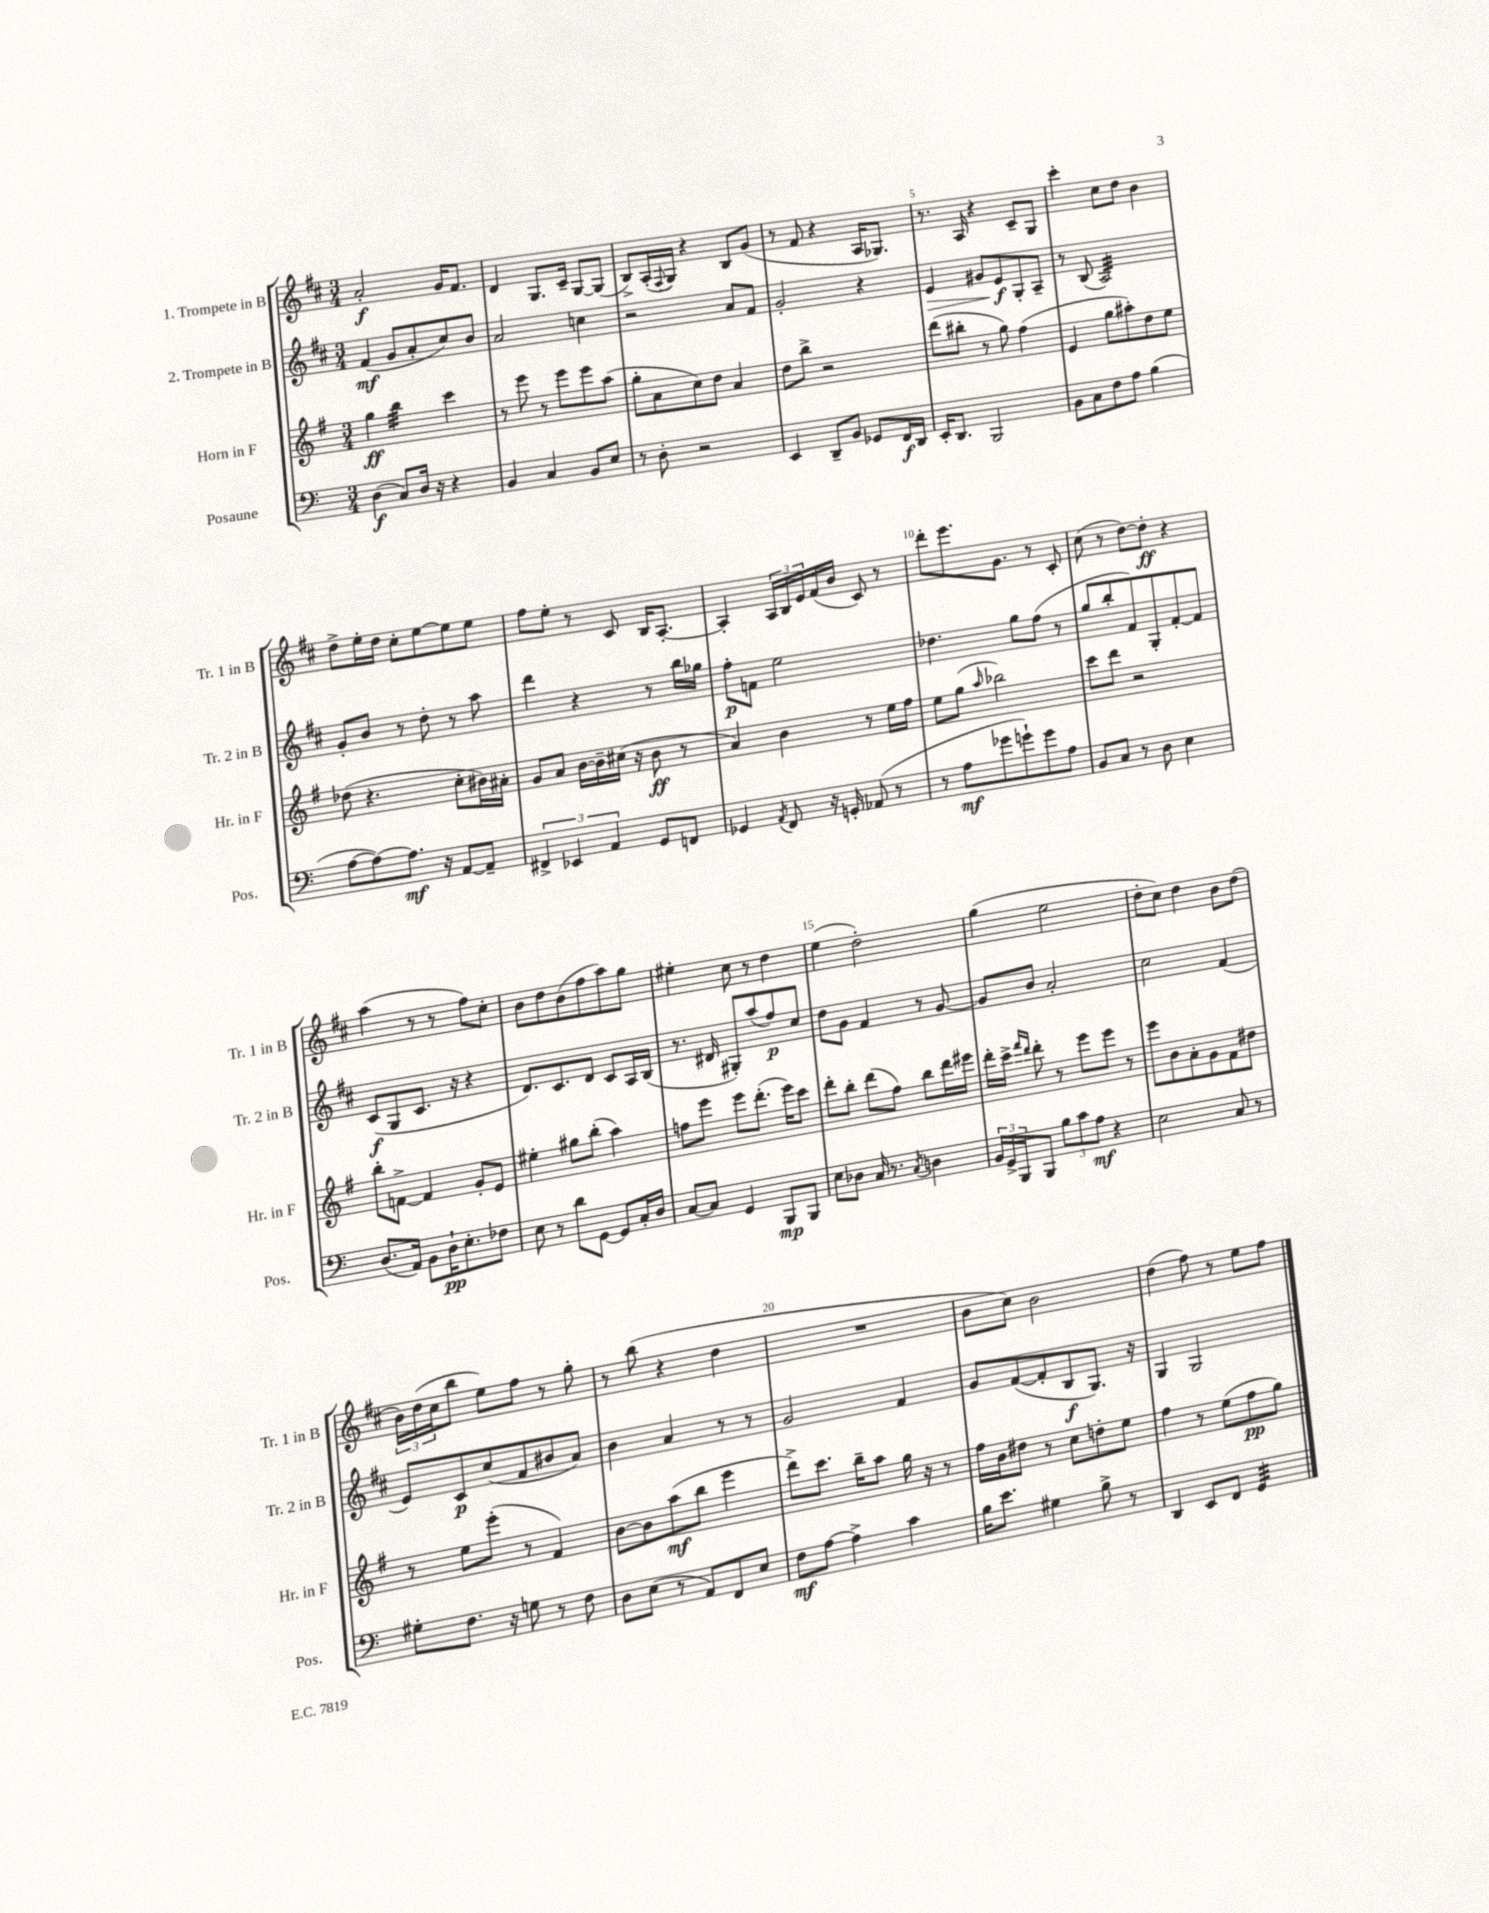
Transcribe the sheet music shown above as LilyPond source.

<<
\new StaffGroup <<
\new Staff = "s0" \with { instrumentName = "1. Trompete in B" shortInstrumentName = "Tr. 1 in B" } {
    \clef treble \key d \major \numericTimeSignature \time 3/4
    a'2-.\f g'16 fis'8. |
    d'4 g8. cis'16-- g8~ g8( |
    b8->) a16-.( \appoggiatura { fis8 } g16) r4 b8 g'8( |
    r8 fis'8 r4 a16 ges8.) |
    r8. a16 r4 cis'8-- g8 |
    cis'''4-. cis''8 d''8 b'4 |
    d''8-> e''16-. d''16 cis''8-. e''8~ e''8 e''8 |
    fis''8 e''8-. r8 cis'8 b16 a8.~-. |
    a4-. \tuplet 3/2 { a16 b16 e'16 } fis'16( b'16 cis'8) r8 |
    d'''8-. e'''8. g'8. r8 cis'8-. |
    cis''8( r8 d''8~) d''8-.\ff r4 |
    a''4( r8 r8 fis''8) cis''8-. |
    b'8 d''8 b'8( fis''8 a''8) g''8 |
    eis''4-. cis''8 r8 d''4 |
    e''4( d''2-.) |
    g''4( e''2 |
    d''8-. cis''8) d''4 b'8 d''8( |
    \tuplet 3/2 { b'16) d''16( cis''16 } b''8 e''8) fis''8 r8 g''8-. |
    r8 b''8( r4 d''4 |
    R2. |
    b'8 cis''8) b'2 |
    d''4( fis''8) r8 e''8 fis''8 \bar "|." |
}
\new Staff = "s1" \with { instrumentName = "2. Trompete in B" shortInstrumentName = "Tr. 2 in B" } {
    \clef treble \key d \major \numericTimeSignature \time 3/4
    fis'4\mf( g'8 a'8-. cis''8) b'8 |
    a'2 c''4 |
    r2 a'8 fis'8 |
    g'2-. r4 |
    e'4\> gis'8 e'8\f\! g8-. a8-- |
    r8 b8( a2:32) |
    g'8-. b'8 r8 d''8-. r8 a''8 |
    d'''4 r4 r8 b''16 ges''16 |
    fis''8-.\p f'8 e''2 |
    des''4. g''8 fis''8( r8 |
    g''8 b''8-. fis'8) g8-. fis'8~-. fis'8 |
    cis'8\f( g8 cis'8. r16 r4 |
    d'8.) cis'8. d'8 cis'8 a16 b16( |
    r8. dis'16 gis8-.) a''8( fis''8\p) cis''8 |
    d''8 g'8 fis'4 r8 g'8~ |
    g'8 b'8 a'2-. |
    cis''2 fis'4( |
    e'8) cis'8\p cis''8( fis'8 bis'8 a'8) |
    b'4 a'4 r8 r8 |
    g'2 fis'4 |
    g'8 fis'8~( fis'8-. b8\f g8.) r16 |
    g4 g2 \bar "|." |
}
\new Staff = "s2" \with { instrumentName = "Horn in F" shortInstrumentName = "Hr. in F" } {
    \clef treble \key g \major \numericTimeSignature \time 3/4
    g''4\ff b''4:32 c'''4 |
    r8 e'''8 r8 e'''8 e'''8 a''8( |
    g''8-. a'8 c''8) d''8 a'4 |
    d''8 b''8-> r2 |
    d'''8( bis''8-. r8 g''8) fis''4( |
    e'4 g''8 ais''8-.) d''8 e''8 |
    des''8( r4. c''8-. bis'16) ais'16-. |
    g'8 a'8 b'16~ b'16-- cis''16( r16 b'8\ff r8 |
    a'4) b'4 r8 e''16 fis''16 |
    e''8 g''8( \grace { a''16 } bes''2) |
    c'''8 d'''8 r2 |
    b''8-. f'8~-> f'4 g'8-. e'8 |
    eis''4-. gis''8 b''8-.( a''4) |
    f''8 e'''8 e'''8 d'''8.-.( e'''16) c'''8 |
    d'''8-. b''8-. d'''8( fis''8) b''8 d'''16 eis'''16 |
    d'''16-. c'''16-> \grace { fis'''16 d'''16 } d'''8-. r8 e'''8 e'''8 r8 |
    e'''8 b'8 a'8-. g'8 fis'8 dis''8 |
    r8 e''8 e'''8-.( r8 fis'4) |
    b'8~ b'8 a''8\mf( b''8 e'''4 |
    d'''8->) c'''8. b''16-- a''8 g''16 r16 r8 |
    fis''16 b'16 dis''8 r8 c''8 d''8-. e''8 |
    fis''4 r8 e''8( fis''8\pp g''8) \bar "|." |
}
\new Staff = "s3" \with { instrumentName = "Posaune" shortInstrumentName = "Pos." } {
    \clef bass \key c \major \numericTimeSignature \time 3/4
    d4\f( c8) d16 r16 r4 |
    b,4 c4 b,8 e8 |
    r8 d8-. r2 |
    e,4 d,8-- b,8 ges,8 f,16\f d,16 |
    e,16-. d,8. b,,2 |
    b,8 c8 f8 a8 b4( |
    a8~ a8~) a8.\mf r16 a,8~ a,8-- |
    \tuplet 3/2 { fis,4-> ees,4 a,4 } g,8 f,8 |
    ges,4 \acciaccatura { a,8 } f,8 r16 g,16-. aes,8( r8 |
    r8 a8\mf ges'8 g'8-!) g'8 a8 |
    b,8 c8 r8 d8 e4 |
    d8.( a,16) b,8 d16-!\pp e8.-. fes8 |
    e8 r8 d'8 g,8~ g,8 c16-. d16 |
    c8~ c8 g,4 b,,8\mp b,,8 |
    e8 des8 c16 r8. \acciaccatura { c8 } d4 |
    \tuplet 3/2 { b,16 g,16-> b,,16 } b,,8 \tuplet 3/2 { b8 c'8 a8\mf } r4 |
    e2 c8 r8 |
    gis8-. f8. r16 g8 r8 f8 |
    d8 e8( r8 a,8) f,8 e8 |
    f8\mf a8~ a4-> c'4 |
    b16 e'8. gis4 b8-> r8 |
    d,4 e,8 f,8 g,4:32 \bar "|." |
}
>>
>>
\layout { \context { \Score \override BarNumber.break-visibility = ##(#f #t #t) barNumberVisibility = #(every-nth-bar-number-visible 5) } }
